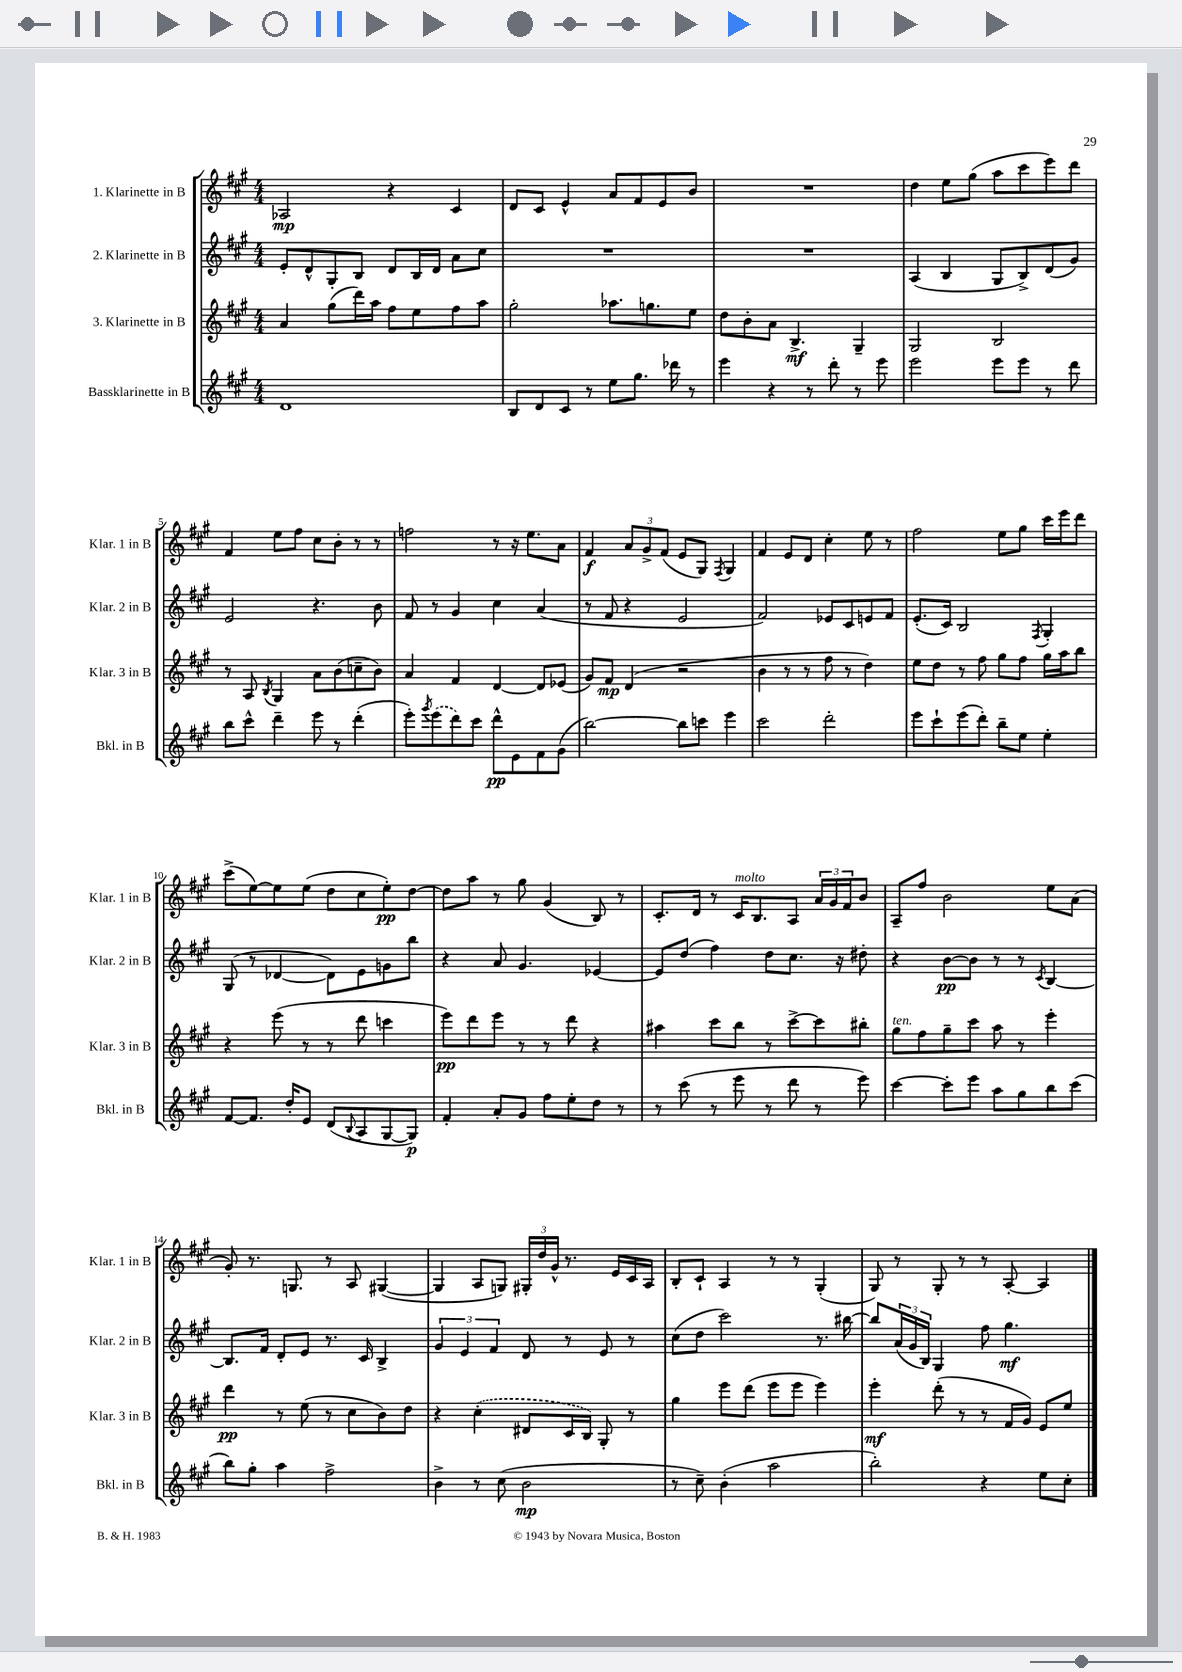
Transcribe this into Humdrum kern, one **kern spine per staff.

**kern	**kern	**kern	**kern
*staff4	*staff3	*staff2	*staff1
*clefG2	*clefG2	*clefG2	*clefG2
*k[f#c#g#]	*k[f#c#g#]	*k[f#c#g#]	*k[f#c#g#]
*M4/4	*M4/4	*M4/4	*M4/4
1d	4a	8e'	2A-
.	.	8d^^	.
.	(8gg#	8G#'	.
.	16ddd)	8B	.
.	16aa	.	.
.	8ff#	8d	4r
.	8ee	16B	.
.	.	16d	.
.	8ff#	8a	4c#
.	8aa	8cc#	.
=	=	=	=
8B	2gg#'	1r	8d
8d	.	.	8c#
8c#	.	.	4e^^
8r	.	.	.
8ee	8.aa-	.	8a
8.gg#	.	.	8f#
.	8.gg	.	.
.	.	.	8e
16ddd-	.	.	.
8r	8ee	.	8b
=	=	=	=
4eee	8dd	1r	1r
.	8b'	.	.
4r	8a	.	.
.	4.B^	.	.
8r	.	.	.
8ddd'	.	.	.
8r	4G#~	.	.
8eee	.	.	.
=	=	=	=
2eee	2G#	(4A	4dd
.	.	4B	8ee
.	.	.	(8gg#
8eee	2B	8G#	8aa
8eee	.	8B^)	8ccc#
8r	.	(8d	8eee)
8ddd	.	8g#)	8ddd
=	=	=	=
8bb	8r	2e	4f#
8ccc#^^	8A	.	.
.	8qB	.	.
4ddd~	4G#	.	8ee
.	.	.	8ff#
8eee	8a	4.r	8cc#
8r	(8b	.	8b'
(4ddd'	8cc~	.	8r
.	8b)	8b	8r
=	=	=	=
8eee')	4a	8f#	2ff
8qggg#	.	.	.
(8eee	.	8r	.
8ddd)	4f#	4g#	.
8ccc#	.	.	.
8ddd^^	[4d	4cc#	8r
8e	.	.	16r
.	.	.	8.ee
8f#	8d]	(4a	.
(8g#	(8e-	.	8a
=	=	=	=
[2bb)	8g#)	8r	4f#
.	8f#	8f#	.
.	(4d	4r	12a
.	.	.	12g#^
.	.	.	(12f#
8bb]	2r	2e	8e
8ccc	.	.	8G#)
.	.	.	8qF#
4eee	.	.	4G#
=	=	=	=
2ccc#	4b	2f#)	4f#
.	8r	.	8e
.	8r	.	8d
2ddd'	8ff#	8e-	4cc#'
.	8r	8c#	.
.	4dd)	8e	8ee
.	.	8f#	8r
=	=	=	=
8eee	8ee	(8.e'	2ff#
8ccc#`	8dd	.	.
.	.	16c#)	.
(8eee	8r	2B	.
8ddd')	8ff#	.	.
8bb~	8gg#	.	8ee
8ee	8ff#	.	8gg#
.	.	8qF#	.
4ee'	16gg#	4G#'	16ccc#
.	16aa	.	16eee
.	8bb	.	8ddd
=	=	=	=
[8f#	4r	(8G#	(8ccc#^
8.f#]	.	8r	[8ee)
.	(8eee	[4d-	8ee]
16dd'	.	.	.
8e	8r	.	(8ee
(8d	8r	8d-])	8dd
8qqB	.	.	.
8A	8ddd	8e	8cc#
[8G#	4ccc	8g	8ee')
8G#])	.	8bb	[8dd
=	=	=	=
4f#'	8eee)	4r	8dd]
.	8ddd	.	8aa
8a'	8eee	8a	8r
8g#	8r	4.g#	8gg#
8ff#	8r	.	(4g#
8ee'	8ddd	.	.
8dd	4r	[4e-	8B)
8r	.	.	8r
=	=	=	=
8r	4aa#	8e-]	8.c#'
(8ccc#	.	(8dd	.
.	.	.	16d
8r	8ccc#	4ff#)	8r
8eee	8bb	.	16c#
.	.	.	8.B
8r	8r	8dd	.
8ddd	[8ccc#^	8.cc#	8A
8r	8ccc#]	.	24a
.	.	.	24g#
.	.	16r	.
.	.	.	24f#
8eee)	8bb#'	8dd#'	8b
=	=	=	=
[4ccc#	8gg#	4r	8A~
.	8ff#	.	8ff#
8ccc#']	8gg#~	[8b	2b
8eee	8ccc#	8b]	.
8aa	8aa	8r	.
8gg#	8r	8r	.
.	.	8qc#	.
8bb	4eee'	[4B	8ee
(8ccc#	.	.	(8a
=	=	=	=
8bb)	4ddd	8.B]	8g#')
8gg#'	.	.	8.r
.	.	16f#	.
4aa	8r	8d'	.
.	.	.	8.G
.	(8ee	8e	.
2ff#^	8r	8.r	8r
.	8cc#	.	8A
.	.	16c#	.
.	8b)	4B^	([4G#
.	8dd	.	.
=	=	=	=
4b^	4r	6g#	4G#]
.	.	6e	.
8r	(4cc#'	.	8A
.	.	6f#	.
(8cc#	.	.	8G)
2b	8d#	8d	24G#'
.	.	.	24dd
.	.	.	24g#^^
.	16c#	8r	8.r
.	16B)	.	.
.	8G#'	8e	.
.	.	.	16e
.	8r	8r	16c#
.	.	.	16A
=	=	=	=
8r	4gg#	(8cc#	8B'
8cc#~)	.	8dd	8c#`
(4b'	8eee	2ccc#)	4A
.	(8ddd	.	.
2aa	8eee	.	8r
.	8eee	.	8r
.	4eee)	8.r	(4G#'
.	.	[16bb#	.
=	=	=	=
2bb')	4eee'	8bb#]	8G#)
.	.	(24a	8r
.	.	24g#	.
.	.	24B)	.
.	(8ddd'	4G#	8G#'
.	8r	.	8r
4r	8r	8ff#	8r
.	16f#	4.gg#	[8A'
.	16g#)	.	.
8ee	8e	.	4A]
8cc#'	8ee	.	.
==	==	==	==
*-	*-	*-	*-
